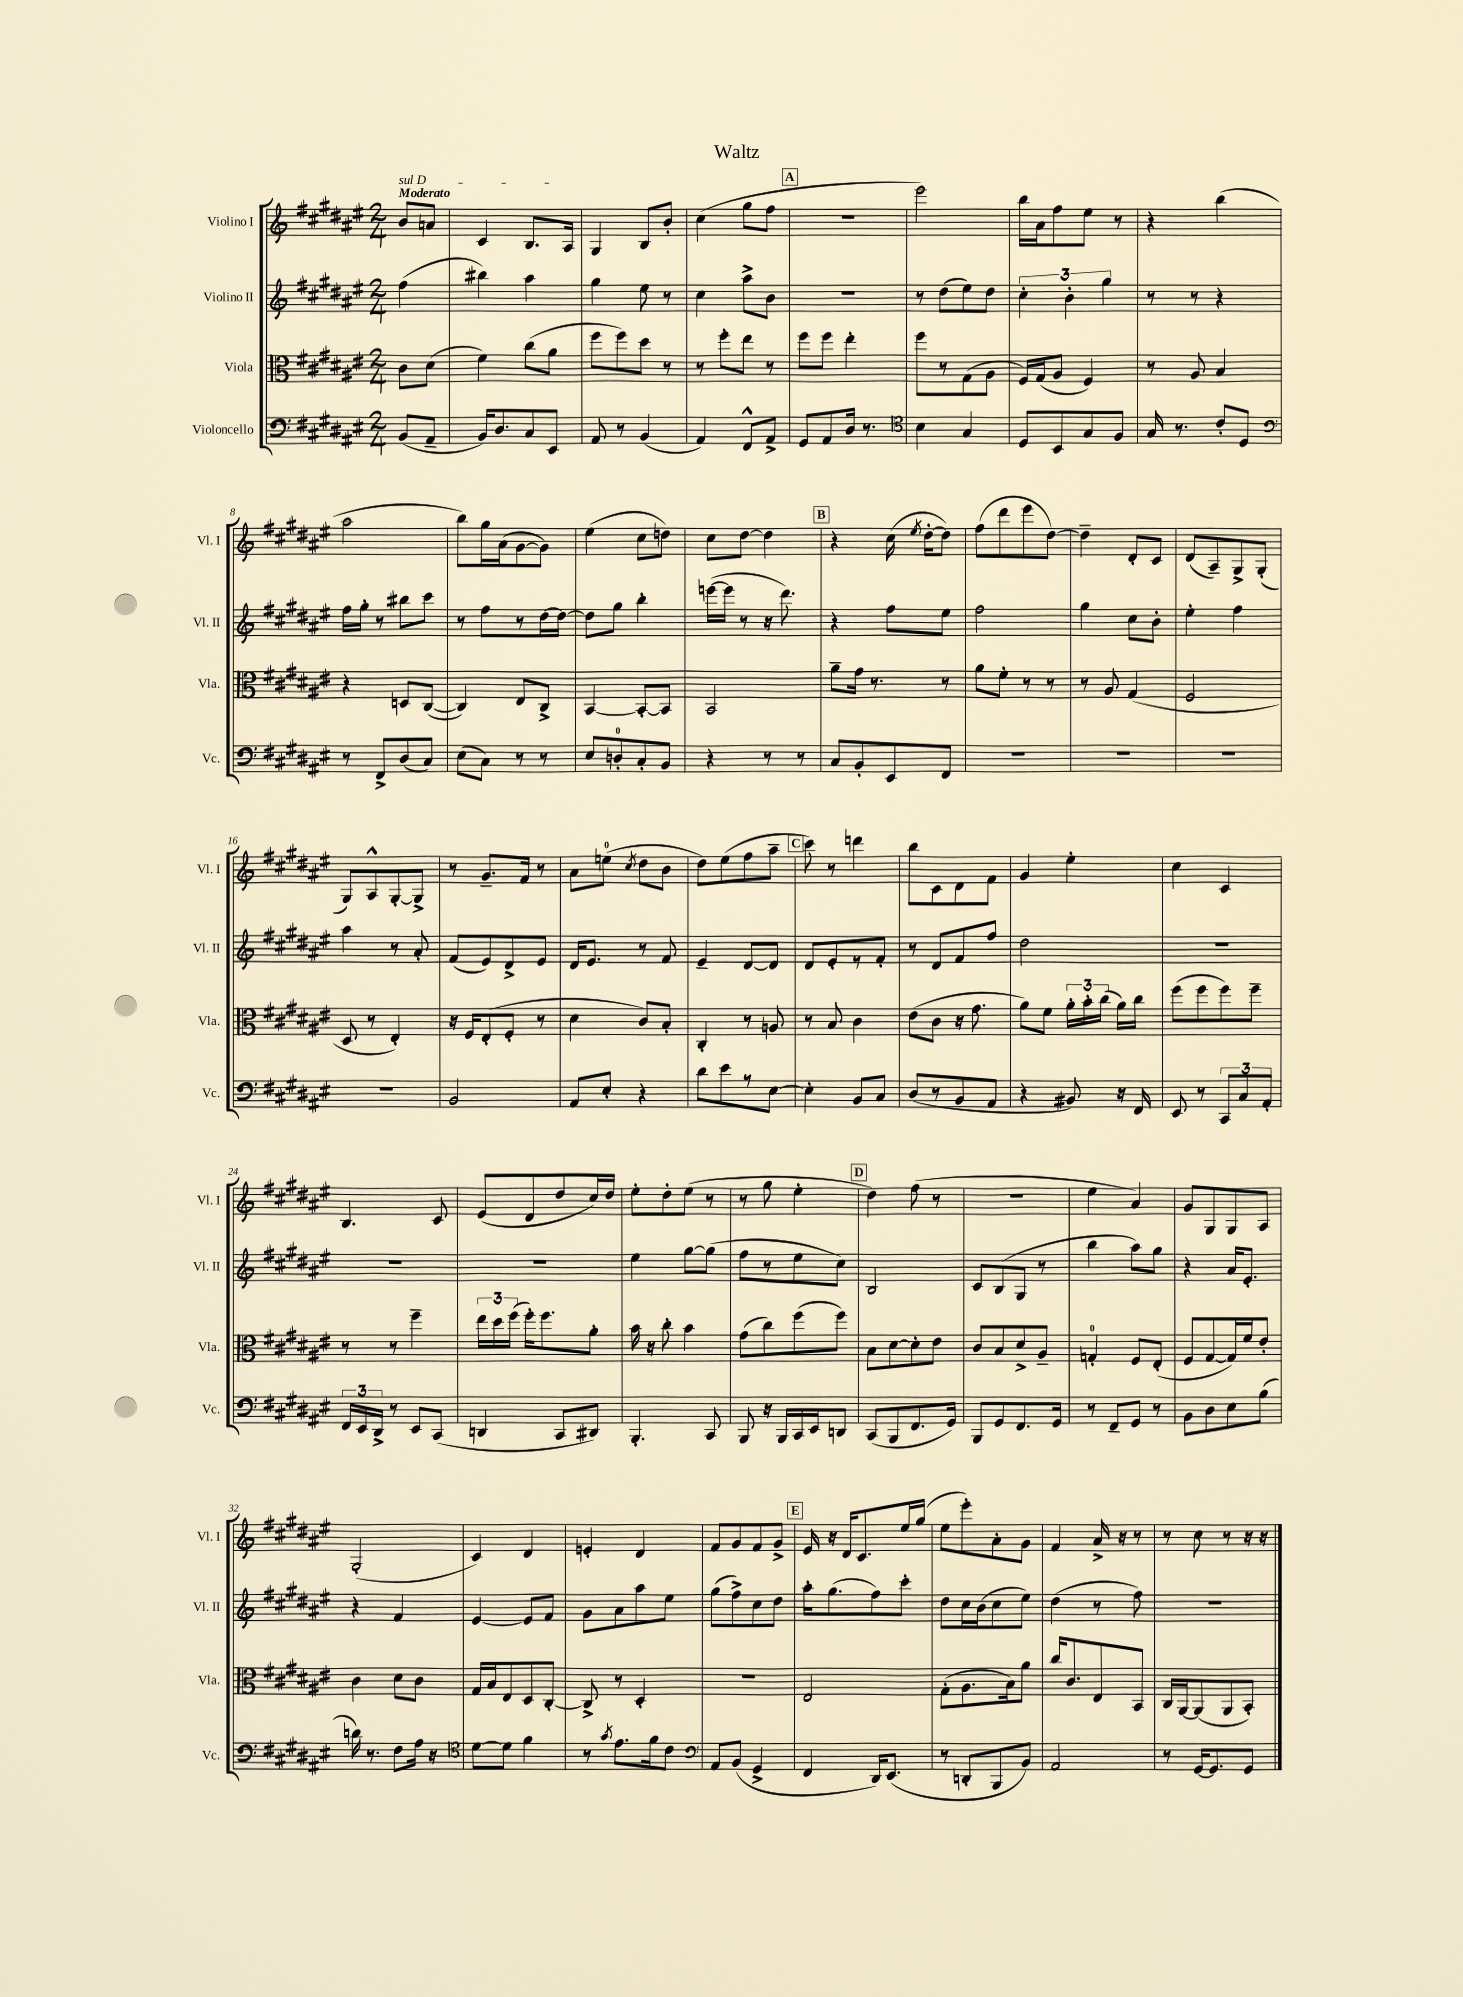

**kern	**kern	**kern	**kern
*staff4	*staff3	*staff2	*staff1
*clefF4	*clefC3	*clefG2	*clefG2
*k[f#c#g#d#a#e#]	*k[f#c#g#d#a#e#]	*k[f#c#g#d#a#e#]	*k[f#c#g#d#a#e#]
*M2/4	*M2/4	*M2/4	*M2/4
(8BB	8c#	(4ff#	8b
8AA#~	(8d#	.	8a
=	=	=	=
16BB)	4f#)	4bb#)	4c#
8.D#	.	.	.
8C#	(8cc#	4aa#	8.B
8EE#	8a#	.	.
.	.	.	16A#
=	=	=	=
8AA#	8ff#	4gg#	4G#
8r	8ff#)	.	.
(4BB	8dd#	8ee#	8B
.	8r	8r	8b'
=	=	=	=
4AA#)	8r	4cc#	(4cc#
.	8ff#'	.	.
8FF#^^	8ee#	8aa#^	8gg#
8AA#^	8r	8b	8ff#
=	=	=	=
8GG#	8ff#	2r	2r
8AA#	8ff#	.	.
16D#	4ee#'	.	.
8.r	.	.	.
=	=	=	=
*clefC4	*	*	*
4B	8ff#	8r	2eee#)
.	8r	(8dd#	.
4G#	(8G#	8ee#)	.
.	8A#	8dd#	.
=	=	=	=
8D#	16F#)	6cc#'	16bb
.	(16G#	.	16a#
8BB	8A#	.	8ff#
.	.	6b'	.
8G#	4F#)	.	8ee#
.	.	6gg#	.
8F#	.	.	8r
=	=	=	=
16G#	8r	8r	4r
8.r	.	.	.
.	8A#	8r	.
8c#'	4B	4r	(4bb
8D#	.	.	.
=	=	=	=
*clefF4	*	*	*
8r	4r	16ff#	2aa#
.	.	16gg#'	.
8FF#^	.	8r	.
(8D#	8D	8bb#	.
8C#)	([8C#	8ccc#	.
=	=	=	=
(8E#	4C#])	8r	8bb)
8C#)	.	8ff#	16gg#
.	.	.	(16a#
8r	8E#	8r	[8g#
8r	8C#^	[16dd#	8g#])
.	.	16dd#_	.
=	=	=	=
8E#	[4BB	8dd#]	(4ee#
8D'	.	8gg#	.
8C#'	8BB'_	4bb'	8cc#
8BB	8BB]	.	8dd)
=	=	=	=
4r	2BB	([16eee	8cc#
.	.	16eee]	.
.	.	8r	[8dd#
8r	.	16r	4dd#]
.	.	8.ddd#)	.
8r	.	.	.
=	=	=	=
8C#	8a#~	4r	4r
8BB'	16g#	.	.
.	8.r	.	.
8EE#	.	8ff#	(16cc#
.	.	.	8qee#
.	.	.	[16dd#'
8FF#	8r	8ee#	8dd#])
=	=	=	=
2r	8a#	2ff#	(8ff#
.	8f#'	.	8ddd#
.	8r	.	8eee#
.	8r	.	[8dd#)
=	=	=	=
2r	8r	4gg#	4dd#~]
.	8A#	.	.
.	(4G#	8cc#	8d#'
.	.	8b'	8c#
=	=	=	=
2r	2F#	4ee#'	(8d#
.	.	.	8A#~)
.	.	4ff#	8G#^
.	.	.	(8G#'
=	=	=	=
2r	8D#	4aa#	8G#)
.	8r	.	8A#^^
.	4E#')	8r	[8G#'
.	.	8a#'	8G#^]
=	=	=	=
2BB	16r	(8f#	8r
.	16F#	.	.
.	(8E#'	8e#)	8.g#~
.	8F#'	8d#^	.
.	.	.	16f#
.	8r	8e#	8r
=	=	=	=
8AA#	4d#	16d#	8a#
.	.	8.e#	.
8E#'	.	.	(8ee
.	.	.	8qcc#
4r	8c#)	8r	8dd#
.	8B'	8f#	8b
=	=	=	=
8d#	4C#'	4e#~	8dd#)
8e#	.	.	(8ee#
8r	8r	[8d#	8ff#
[8E#	8A	8d#]	8aa#~
=	=	=	=
4E#']	8r	8d#	8ccc#)
.	8B	8e#'	8r
8BB	4c#	8r	4ddd
8C#	.	8f#'	.
=	=	=	=
(8D#	(8e#	8r	8bb
8r	8c#	8d#	8c#
8BB	16r	8f#	8d#
.	8.g#	.	.
8AA#	.	8ff#	8f#
=	=	=	=
4r	8a#)	2dd#	4g#
.	8f#	.	.
8BB#)	24a#'	.	4ee#'
.	24b'	.	.
.	(24cc#	.	.
16r	16a#)	.	.
16FF#	16cc#	.	.
=	=	=	=
8EE#	(8ff#	2r	4cc#
8r	8ff#	.	.
12CC#	8ff#)	.	4c#
12C#	.	.	.
.	8ff#~	.	.
12AA#'	.	.	.
=	=	=	=
24FF#	8r	2r	4.B
24EE#	.	.	.
24DD#^	.	.	.
8r	8r	.	.
8EE#	4ff#~	.	.
(8CC#	.	.	8c#
=	=	=	=
4DD	24ee#	2r	(8e#
.	24dd#	.	.
.	(24ff#	.	.
.	16ff#')	.	8d#
.	8.ff#	.	.
8CC#	.	.	8dd#
8DD#)	8a#'	.	16cc#)
.	.	.	16dd#
=	=	=	=
4.BBB'	16b	4ee#	8ee#'
.	16r	.	.
.	8cc#'	.	8dd#'
.	4b	[8gg#	(8ee#
8CC#	.	(8gg#]	8r
=	=	=	=
8BBB	(8g#	8ff#	8r
16r	8cc#)	8r	8gg#
16BBB	.	.	.
16CC#	(8ff#	8ee#	4ee#'
16EE#	.	.	.
8DD	8ff#)	8cc#)	.
=	=	=	=
(8CC#	8B	2B	4dd#)
8BBB	[8d#	.	.
8.FF#	8d#']	.	(8ff#
.	8e#	.	8r
16GG#)	.	.	.
=	=	=	=
8BBB	8c#	8c#	2r
8GG#	8B	(8B	.
8.FF#	8d#^	8G#	.
.	8A#~	8r	.
16GG#	.	.	.
=	=	=	=
8r	4G'	4bb	4ee#
8FF#~	.	.	.
8GG#	8F#	8aa#)	4a#)
8r	(8E#'	8gg#	.
=	=	=	=
8BB	8F#	4r	8g#
8D#	[8G#	.	8G#
8E#	16G#])	16a#	8G#
.	16f#	8.e#'	.
(8B	8e#'	.	8A#
=	=	=	=
16d)	4c#	4r	(2G#'
8.r	.	.	.
8F#	8d#	4f#	.
16A#	8c#	.	.
16r	.	.	.
=	=	=	=
*clefC4	*	*	*
[8d#	16G#	[4e#	4c#)
.	16B	.	.
8d#]	8E#	.	.
4f#	8D#	8e#]	4d#
.	[8C#'	8f#	.
=	=	=	=
8r	8C#^]	8g#	4e'
8qg#	.	.	.
8.e#	8r	8a#	.
.	4D#'	8aa#	4d#
16f#	.	.	.
8c#	.	8ee#	.
=	=	=	=
*clefF4	*	*	*
8AA#	2r	(8gg#	8f#
(8BB	.	8ff#^)	8g#
4GG#^	.	8cc#	8f#
.	.	8dd#	8g#^
=	=	=	=
4FF#	2E#	16aa#'	16e#
.	.	(8.gg#	16r
.	.	.	16d#
.	.	.	8.c#
16DD#)	.	8ff#)	.
(8.EE#	.	.	.
.	.	8ccc#'	16ee#
.	.	.	(16gg#
=	=	=	=
8r	(8G#'	8dd#	8ee#
8DD'	8.A#	16cc#	8eee#')
.	.	(16b	.
8BBB	.	8cc#	8a#'
.	16B)	.	.
8BB)	8a#	8ee#)	8g#
=	=	=	=
2AA#	16cc#	(4dd#	4f#
.	8.c#	.	.
.	8E#	8r	16a#^
.	.	.	16r
.	8BB	8ff#)	8r
=	=	=	=
8r	16C#	2r	8r
.	[16AA#	.	.
[16GG#	(8AA#]	.	8cc#
8.GG#]	.	.	.
.	8AA#	.	8r
8GG#	8BB')	.	16r
.	.	.	16r
==	==	==	==
*-	*-	*-	*-
